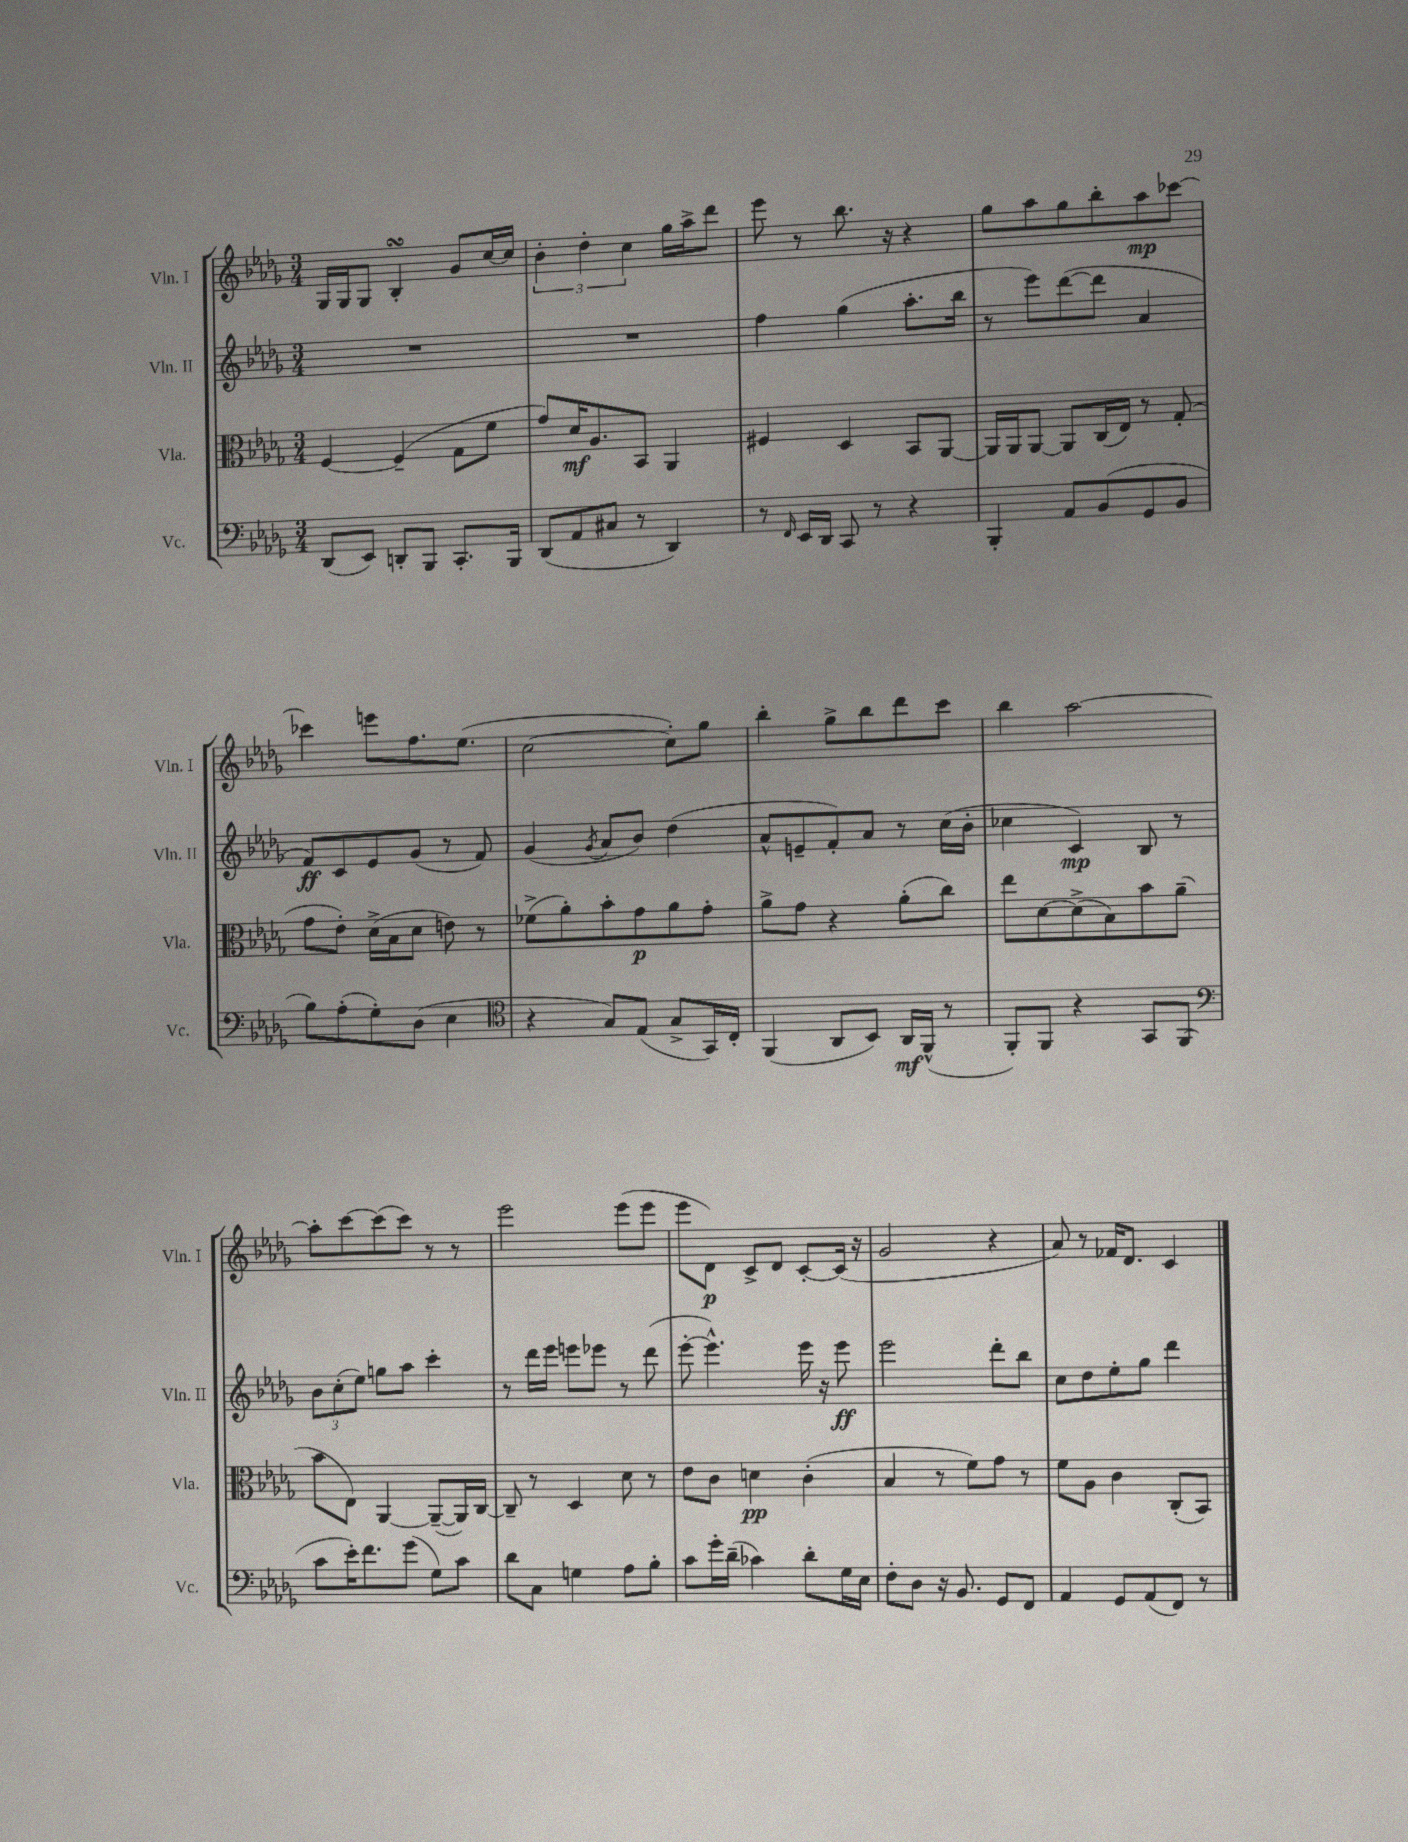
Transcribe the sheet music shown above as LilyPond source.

<<
\new StaffGroup <<
\new Staff = "s0" \with { instrumentName = "Vln. I" shortInstrumentName = "Vln. I" } {
    \clef treble \key des \major \numericTimeSignature \time 3/4
    ges16 ges16 ges8 bes4-.\turn ges'8 c''16~ c''16 |
    \tuplet 3/2 { bes'4-. des''4-. c''4 } ges''16 aes''16-> des'''8 |
    ees'''8 r8 bes''8. r16 r4 |
    ges''8 aes''8 ges''8 bes''8-. aes''8\mp ces'''8~ |
    ces'''4 e'''8 f''8. ees''8.( |
    c''2~ c''8-.) ges''8 |
    bes''4-. ges''8-> bes''8 des'''8 c'''8 |
    bes''4 aes''2~ |
    aes''8-. c'''8~ c'''8( c'''8) r8 r8 |
    ees'''2 ees'''8( ees'''8 |
    ees'''8 des'8\p) c'8-> des'8 c'8~-. c'16( r16 |
    ges'2 r4 |
    aes'8) r8 fes'16 des'8. c'4 \bar "|." |
}
\new Staff = "s1" \with { instrumentName = "Vln. II" shortInstrumentName = "Vln. II" } {
    \clef treble \key des \major \numericTimeSignature \time 3/4
    R2. |
    R2. |
    f''4 ges''4( aes''8.-. bes''16 |
    r8 ees'''8) des'''8~( des'''8 aes'4 |
    f'8\ff) c'8 ees'8 ges'8( r8 f'8) |
    ges'4( \acciaccatura { ges'8 } aes'8 bes'8) des''4( |
    aes'8-^ e'8-- f'8-.) aes'8 r8 c''16( bes'16-. |
    ces''4 c'4\mp) bes8 r8 |
    \tuplet 3/2 { bes'8 c''8-.( ees''8) } g''8 aes''8 c'''4-. |
    r8 des'''16 ees'''16 e'''8 ees'''8 r8 des'''8( |
    ees'''8~-. ees'''4.-^) ees'''16 r16 ees'''8\ff |
    ees'''2 des'''8-. bes''8 |
    c''8 des''8 ees''8-. ges''8 des'''4 \bar "|." |
}
\new Staff = "s2" \with { instrumentName = "Vla." shortInstrumentName = "Vla." } {
    \clef alto \key des \major \numericTimeSignature \time 3/4
    f4~ f4--( ges8 f'8 |
    ges'8) des'16\mf aes8. bes,8 aes,4 |
    fis4 des4 bes,8 aes,8~ |
    aes,16 aes,16 aes,8~ aes,8 c16( ees16) r8 ges8-.( |
    ges'8 ees'8-.) des'16->( bes16 des'8 e'8) r8 |
    fes'8->( aes'8-.) bes'8-. ges'8\p aes'8 ges'8-. |
    aes'8-> ges'8 r4 aes'8-.( c''8) |
    ees''8 des'8~ des'8->( bes8) bes'8 aes'8--( |
    bes'8 ees8) aes,4~ aes,8~--( aes,16) c16~ |
    c8-- r8 des4 des'8 r8 |
    ees'8 c'8 d'4\pp c'4-.( |
    bes4 r8 f'8) ges'8 r8 |
    f'8 aes8 c'4 c8-.( bes,8) \bar "|." |
}
\new Staff = "s3" \with { instrumentName = "Vc." shortInstrumentName = "Vc." } {
    \clef bass \key des \major \numericTimeSignature \time 3/4
    des,8( ees,8) d,8-. bes,,8 c,8.-. bes,,16 |
    des,8( aes,8 cis8 r8 des,4) |
    r8 \grace { f,16 } ees,16 des,16 c,8 r8 r4 |
    bes,,4-. aes,8 bes,8( ges,8 bes,8 |
    bes8) aes8-.( ges8-.) des8( ees4 |
    \clef tenor r4 ges8) ees8( ges8-> ges,16) c16-. |
    f,4( aes,8 bes,8) aes,16\mf f,16-^( r8 |
    f,8-.) f,8 r4 ges,8 f,8( |
    \clef bass c'8 ees'16-.) f'8. ges'8( ges8) c'8 |
    des'8 c8 g4 aes8 bes8-. |
    c'8 ges'16-. des'16--( ces'4) des'8-. ges16 ees16 |
    f8-. des8 r16 bes,8. ges,8 f,8 |
    aes,4 ges,8 aes,8( f,8) r8 \bar "|." |
}
>>
>>
\layout { \context { \Score \remove "Bar_number_engraver" } }
